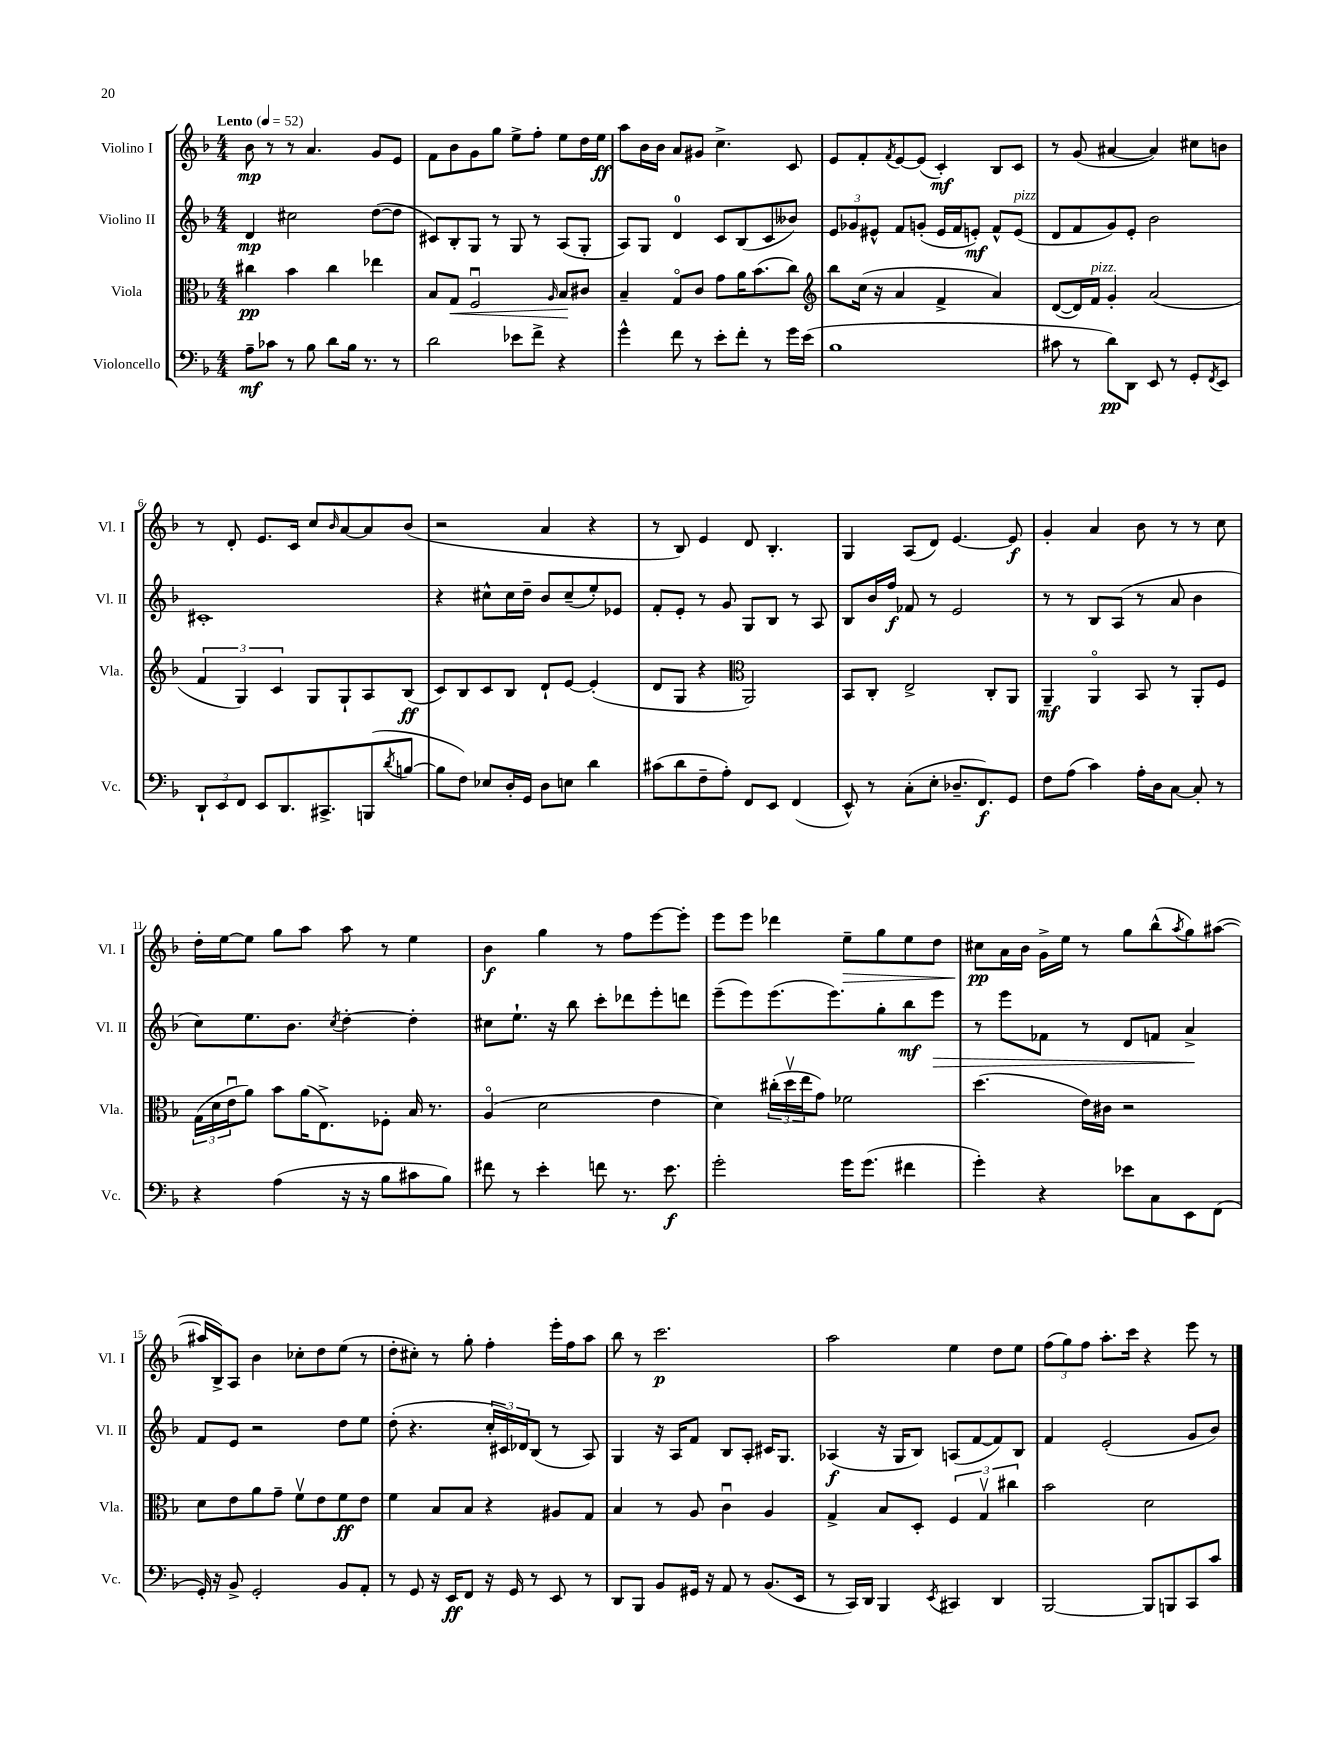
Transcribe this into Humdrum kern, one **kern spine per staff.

**kern	**kern	**kern	**kern
*staff4	*staff3	*staff2	*staff1
*clefF4	*clefC3	*clefG2	*clefG2
*k[b-]	*k[b-]	*k[b-]	*k[b-]
*M4/4	*M4/4	*M4/4	*M4/4
*MM52	*MM52	*MM52	*MM52
8A~\L	4cc#\	4d/	8b-\
8c-\J	.	.	8r
8r	4b-\	2cc#\	8r
8B-\	.	.	4.a/
8d\L	4cc#\	.	.
16B-\Jk	.	.	.
8.r	.	.	.
.	4ee-\	([8dd\L	8g/L
8r	.	8dd\]J	8e/J
=	=	=	=
2d\	8B-/L	8c#/L)	8f\L
.	8G/J	8B-'/	8b-\
.	2Fu/	8G/J	8g\
.	.	8r	8gg\J
8e-\L	.	8G/	8ee^\L
8f^\J	.	8r	8ff'\J
.	16qqA/	.	.
4r	8B-/L	(8A/L	8ee\L
.	8c#/J	8G'/J	16dd\L
.	.	.	16ee\JJ
=	=	=	=
4g^^\	4B-~/	8A/L)	8aa\L
.	.	8G/J	16b-\L
.	.	.	16b-\JJ
8f\	8Go/L	4d/	8a/L
8r	8c/J	.	8g#/J
8e'\L	8g\L	8c/L	4.cc^\
8f'\J	16a\K	(8B-/	.
.	(8.b-\	.	.
8r	.	8c/	.
16g\LL	8cc\J)	8b--/J)	8c/
(16e\JJ	.	.	.
=	=	=	=
*	*clefG2	*	*
1B-	8bb-\L	12e/L	8e/L
.	.	12g-/	.
.	(16cc\Jk	.	8f'/
.	.	12e#^^/J	.
.	16r	.	.
.	.	.	8qf/
.	4a/	8f/L	[8e/
.	.	(8g'/J	(8e/]J
.	4f^/	16e#/LL	4c'/)
.	.	16f/J	.
.	.	8e'/J)	.
.	4a/)	8f^^/L	8B-/L
.	.	(8e/J	8c/J
=	=	=	=
8c#\	([8d/L	8d/L	8r
8r	16d/]L)	8f/	(8g/
.	16f/JJ	.	.
8d\L)	4g'/	8g/)	[4a#/
8DD\J	.	8e'/J	.
8EE/	(2a/	2b-\	4a#/])
8r	.	.	.
8GG'/L	.	.	8cc#\L
8qFF/	.	.	.
8EE/J	.	.	8b\J
=	=	=	=
12DD`/L	6f/	1c#'	8r
12EE/	.	.	.
.	.	.	8d'/
12FF/J	6G/)	.	.
8EE/L	.	.	8.e/L
.	6c/	.	.
8.DD/	.	.	.
.	.	.	16c/Jk
.	8G/L	.	8cc/L
8.CC#^/	.	.	.
.	.	.	16qqb-/
.	8G`/	.	[8a/
(8BBB/	8A/	.	8a/]
8qd/	.	.	.
[8B/J	(8B-/J	.	(8b-/J
=	=	=	=
8B\]L	8c/L)	4r	2r
8F\J)	8B-/	.	.
8E-/L	8c/	8cc#^^\L	.
16D'/L	8B-/J	16cc#\L	.
16GG/JJ	.	16dd~\JJ	.
8D\L	8d`/L	8b-/L	4a/
8E\J	[8e/J	(8cc#~/	.
4d\	(4e'/]	8ee'/)	4r
.	.	8e-/J	.
=	=	=	=
(8c#\L	8d/L	8f'/L	8r
8d\	8G/J	8e'/J	8B-/)
8F~\	4r	8r	4e/
8A'\J)	.	8g/	.
*	*clefC3	*	*
8FF/L	2AA/)	8G/L	8d/
8EE/J	.	8B-/J	4.B-'/
(4FF/	.	8r	.
.	.	8A/	.
=	=	=	=
8EE^^/)	8BB-/L	8B-/L	4G/
8r	8C'/J	16b-/L	.
.	.	16ff/JJ	.
(8C'\L	2E^/	8f-/	(8A/L
8E'\J	.	8r	8d/J)
8.D-~/L	.	2e/	[4.e/
8.FF/)	.	.	.
.	8C'/L	.	.
8GG/J	8AA/J	.	8e/]
=	=	=	=
8F\L	4AA~/	8r	4g'/
(8A\J	.	8r	.
4c\)	4AAo/	8B-/L	4a/
.	.	(8A/J	.
16A'\LL	8BB-/	8r	8b-\
16D\J	.	.	.
[8C\J	8r	8a/	8r
8C'/]	8AA'/L	4b-\	8r
8r	8F/J	.	8cc\
=	=	=	=
4r	(24G\LL	8cc\L)	16dd'\LL
.	24d\	.	.
.	.	.	[16ee\J
.	24eu\J	.	.
.	8a\J)	8.ee\	8ee\]J
(4A\	8b-\L	.	8gg\L
.	.	8.b-\J	.
.	(16a\K	.	8aa\J
.	8.E^\)	.	.
.	.	8qcc/	.
16r	.	[4dd'\	8aa\
16r	.	.	.
8B-\L	8F-'\J	.	8r
8c#\	16B-/	4dd'\]	4ee\
.	8.r	.	.
8B-\J)	.	.	.
=	=	=	=
8f#\	(4Ao/	8cc#\L	4b-\
8r	.	8.ee`\J	.
4e'\	2d\	.	4gg\
.	.	16r	.
.	.	8bb-\	.
8f\	.	8ccc'\L	8r
8.r	.	8ddd-\	8ff\L
.	4e\	8eee'\	[8eee\
8.e\	.	.	.
.	.	8ddd\J	8eee'\]J
=	=	=	=
2g'\	4d\)	(8eee~\L	8eee\L
.	.	8eee\)	8eee\J
.	(24cc#'\LL	(8.eee\	4ddd-\
.	24ddv\	.	.
.	24ee\J	.	.
.	8g\J)	.	.
.	.	8.eee\)	.
16g\LK	2f-\	.	8ee~\L
(8.g\J	.	.	.
.	.	8gg'\	8gg\
4f#\	.	8bb-\	8ee\
.	.	8eee\J	8dd\J
=	=	=	=
4g'\)	(4.dd\	8r	8cc#\L
.	.	8eee\L	16a\L
.	.	.	16b-\JJ
4r	.	8f-\J	16g^\LL
.	.	.	16ee\JJ
.	16e\LL)	8r	8r
.	16c#\JJ	.	.
8e-\L	2r	8d/L	8gg\L
8C\	.	8f/J	(8bb-^^\
.	.	.	8qaa/
8EE\	.	4a^/	8gg\)
(8FF\J	.	.	([8aa#\J
=	=	=	=
16GG'/)	8d\L	8f/L	16aa#/]LL
16r	.	.	16B-^/J)
8BB-^/	8e\	8e/J	8A/J
2GG'/	8a\	2r	4b-\
.	8g~\J	.	.
.	8fv\L	.	8cc-'\L
.	8e\	.	8dd\
8BB-/L	8f\	8dd\L	(8ee\J
8AA'/J	8e\J	8ee\J	8r
=	=	=	=
8r	4f\	(8dd'\	8dd'\L
8GG/	.	4.r	8cc#'\J)
16r	8B-/L	.	8r
16EE/LK	.	.	.
8FF/J	8B-/J	.	8gg'\
16r	4r	24cc'/LL	4ff'\
.	.	24c#/)	.
16GG/	.	.	.
.	.	24d-/J	.
8r	.	(8B-/J	.
8EE/	8A#/L	8r	16eee'\LL
.	.	.	16ff\J
8r	8G/J	8A/)	8aa\J
=	=	=	=
8DD/L	4B-/	4G/	8bb-\
8BBB-/J	.	.	8r
8BB-/L	8r	16r	2.ccc\
.	.	16A/LK	.
16GG#/Jk	8A/	8f/J	.
16r	.	.	.
8AA/	4cu\	8B-/L	.
8r	.	8A'/J	.
(8.BB-/L	4A/	16c#/LK	.
.	.	8.G/J	.
16EE/Jk	.	.	.
=	=	=	=
8r	4G^/	(4A-/	2aa\
16CC/LL)	.	.	.
16DD/JJ	.	.	.
4BBB-/	8B-/L	16r	.
.	.	16G/LK	.
.	8D'/J	8B-/J)	.
8qEE/	.	.	.
4CC#/	6F/	(8A/L	4ee\
.	.	[8f/	.
.	6Gv/	.	.
4DD/	.	8f/])	8dd\L
.	6cc#\	.	.
.	.	8B-/J	8ee\J
=	=	=	=
[2BBB-/	2b-\	4f/	(12ff\L
.	.	.	12gg\)
.	.	.	12ff\J
.	.	(2e'/	8.aa'\L
.	.	.	16ccc\Jk
8BBB-/]L	2d\	.	4r
8BBB/	.	.	.
8CC/	.	8g/L	8eee\
8c/J	.	8b-/J)	8r
==	==	==	==
*-	*-	*-	*-
